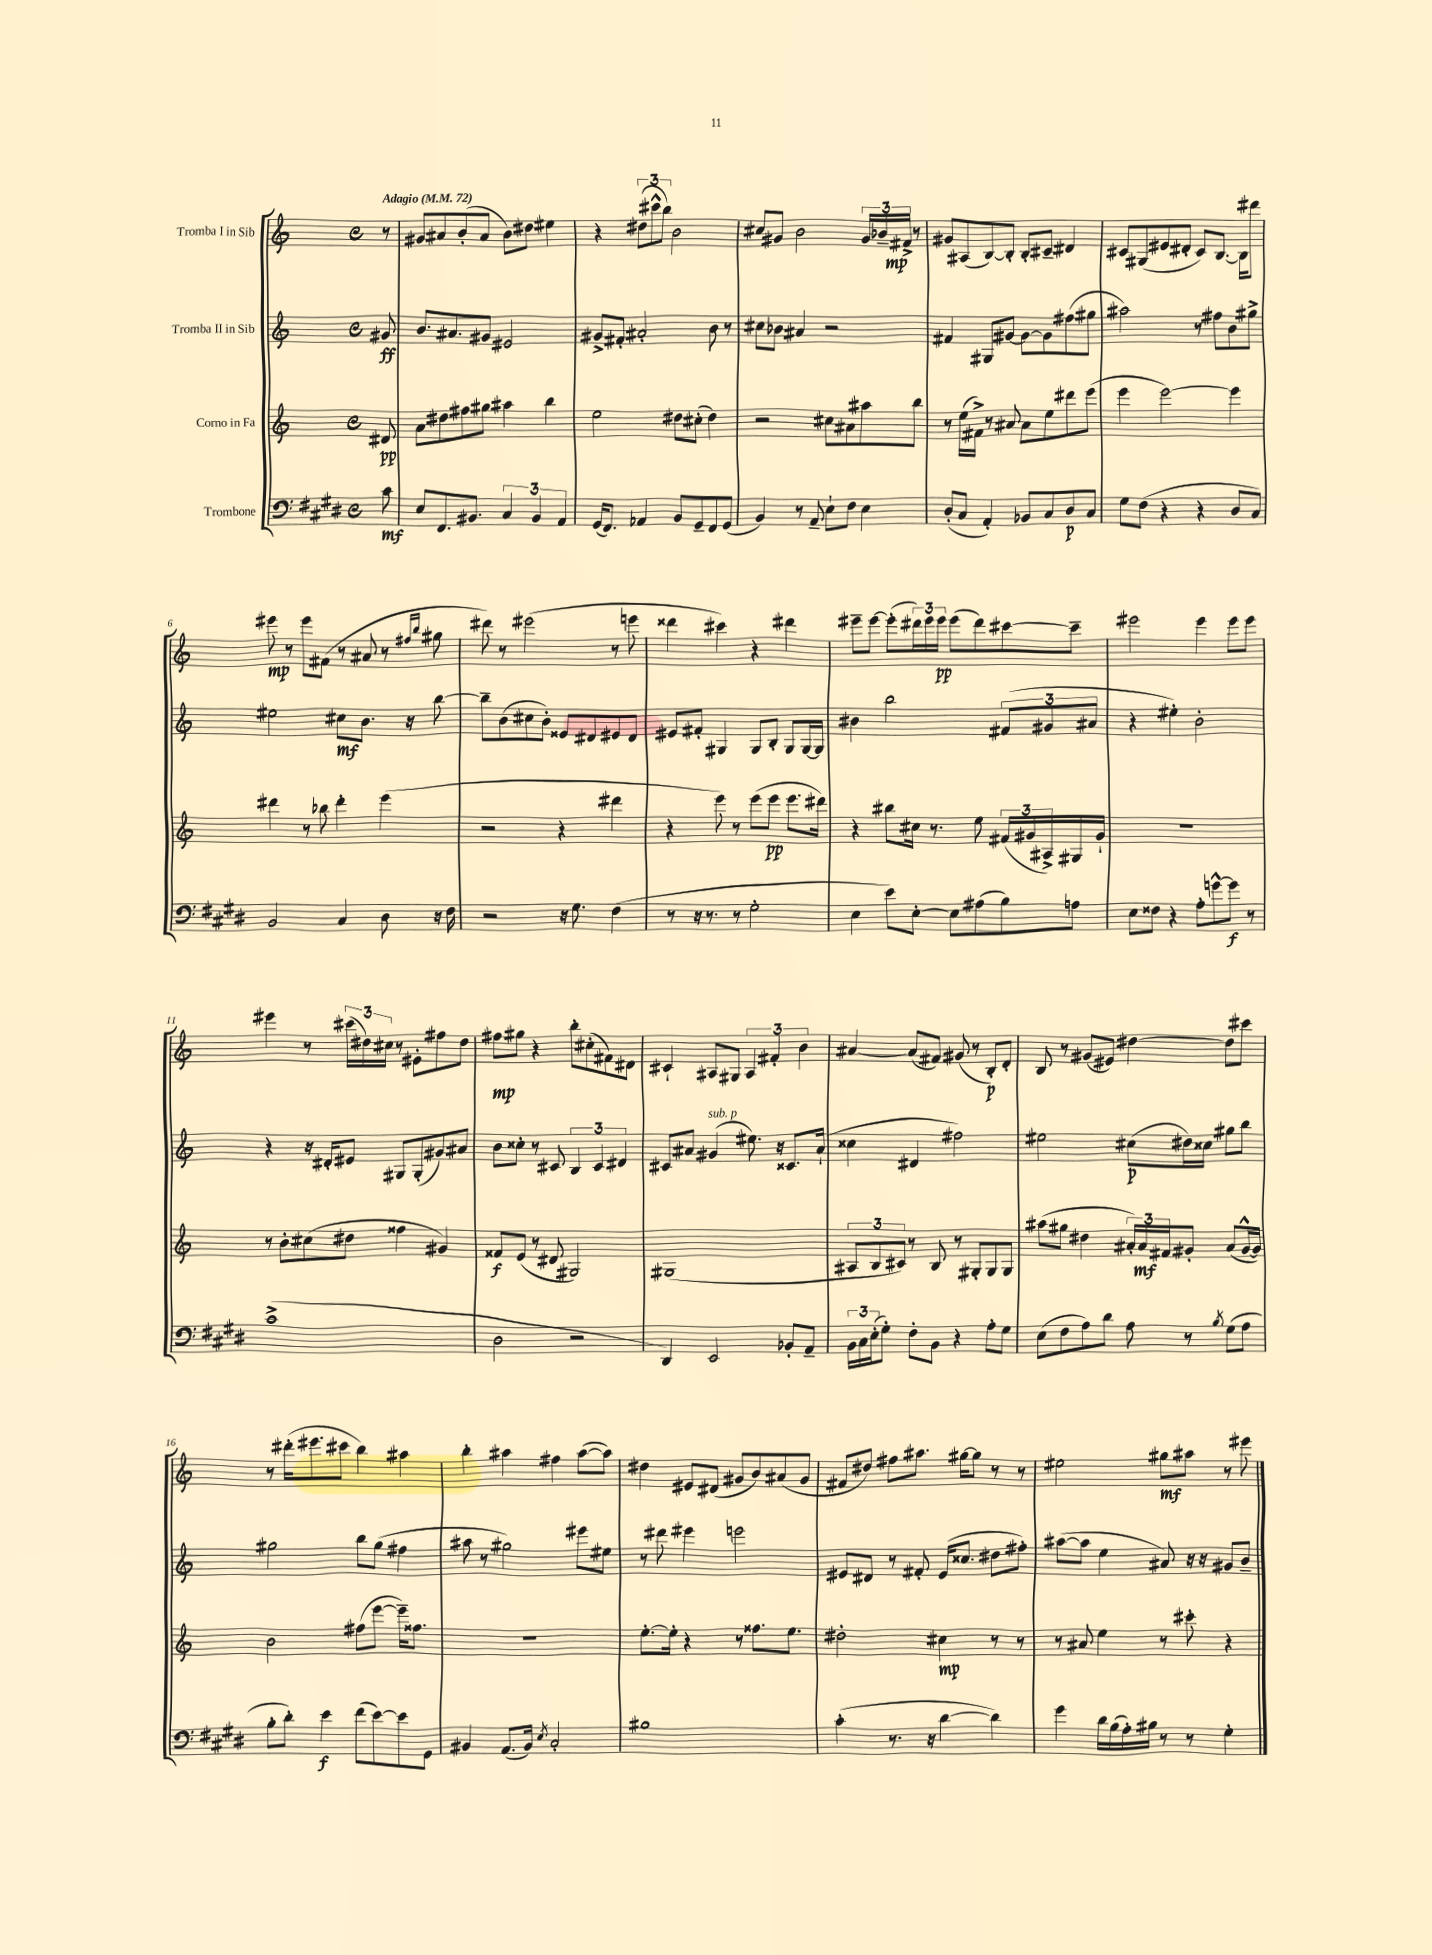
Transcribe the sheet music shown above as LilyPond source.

<<
\new StaffGroup <<
\new Staff = "s0" \with { instrumentName = "Tromba I in Sib" } {
    \clef treble \key c \major \defaultTimeSignature \time 4/4 \partial 8 \tempo "Adagio" 4 = 72
    r8 |
    gis'8 ais'8 b'8-.( ais'8 b'8) dis''8 eis''4 |
    r4 \tuplet 3/2 { dis''8( cis'''8-^ b''8) } b'2 |
    cis''8 gis'8 b'2 \tuplet 3/2 { gis'16 bes'16-- fis'16->\mp } r8 |
    gis'8 ais8( b8~) b8-. b8-. cis'8-- dis'4 |
    cis'8 gis8( eis'8 dis'8-. cis'8) b8.~ b16 dis'''8 |
    eis'''8\mp r8 eis'''8 fis'8( r8 ais'8 r8 \grace { fis''16 b''16 } gis''8 |
    dis'''8) r8 eis'''2( r8 e'''8 |
    disis'''4 cis'''4) r4 dis'''4 |
    eis'''8-- eis'''8~ eis'''8-.( \tuplet 3/2 { dis'''16) eis'''16 eis'''16\pp } eis'''8( dis'''8) cis'''8~ cis'''8-- |
    eis'''2 eis'''4 eis'''8 eis'''8 |
    eis'''4 r8 \tuplet 3/2 { cis'''16( dis''16) cis''16 } r8 eis'8-. fis''8 dis''8 |
    fis''8\mp gis''8 r4 b''8-. cis''8-.( fis'8) dis'8 |
    cis'4-! ais8 gis8 \tuplet 3/2 { ais4 fis'4-. b'4 } |
    ais'4~ ais'8( fis'8) gis'8( r8 b8-.\p) d'8-. |
    b8 r8 gis'8( eis'8) dis''4~ dis''8 cis'''8 |
    r8 dis'''16-.( eis'''8. cis'''8 b''4) ais''4 |
    b''4-. ais''4 fis''4 ais''8~( ais''8) |
    dis''4 eis'8 dis'8( gis'8 b'8) ais'8( gis'8 |
    fis'8 dis''8) fis''8 ais''8. gis''16~ gis''8 r8 r8 |
    eis''2 gis''8\mf ais''8 r8 eis'''8 \bar "|." |
}
\new Staff = "s1" \with { instrumentName = "Tromba II in Sib" } {
    \clef treble \key c \major \defaultTimeSignature \time 4/4 \partial 8
    gis'8\ff |
    b'8. ais'8. gis'8 eis'2 |
    gis'8-> fis'8-. ais'2-. b'8 r8 |
    cis''8 bes'8 ais'4 r2 |
    fis'4 gis8 gis'8~ gis'8~ gis'8 fis''8( gis''8 |
    ais''2) r8 fis''8 b'8 gis''8-> |
    eis''2 cis''8\mf b'8. r16 b''8~ |
    b''8-- b'8( cis''8 b'8-.) eisis'8 dis'8 eis'8 dis'8 |
    eis'8 fis'8-. gis4 gis8 b8-. gis8 gis16~ gis16 |
    bis'4 b''2 \tuplet 3/2 { fis'8( gis'8 ais'8 } |
    r4 eis''4-.) b'2-. |
    r4 r16 dis'16-. eis'8 gis8 gis8-.( gis'8) ais'8 |
    b'8 cisis''8-. r8 cis'8 \tuplet 3/2 { b4 cis'4 dis'4 } |
    cis'8 ais'8 gis'4^\markup { \italic "sub. p" }( eis''8.) r16 cisis'8. ais'16-!( |
    cisis''4 dis'4 fis''2) |
    eis''2 cis''8\p( dis''16) cisis''16 gis''8 b''8 |
    gis''2 b''8 gis''8( fis''4 |
    ais''8 r8 gis''2) eis'''8 eis''8 |
    r8 dis'''8 eis'''4 e'''2 |
    eis'8 dis'8 r8 fis'8-. eis'16( cisis''8. dis''8 fis''8-.) |
    ais''8~( ais''8 e''4 ais'8) r16 r16 gis'8 b'8-- \bar "|." |
}
\new Staff = "s2" \with { instrumentName = "Corno in Fa" } {
    \clef treble \key c \major \defaultTimeSignature \time 4/4 \partial 8
    dis'8\pp |
    a'8 dis''8 fis''8 gis''8 ais''4 b''4 |
    e''2 dis''8 cis''8-.( dis''4) |
    r2 cis''8 ais'8 ais''8 b''8 |
    r8 e''16( fis'16->) r8 ais'8 ais'8 e''8 dis'''8 e'''8( |
    e'''4 e'''2~) e'''4 |
    dis'''4 r8 bes''8 dis'''4-. e'''4( |
    r2 r4 dis'''4 |
    r4 e'''8) r8 e'''8( e'''8\pp e'''8. dis'''16) |
    r4 bis''8 cis''16 r8. e''8 \tuplet 3/2 { fis'16( gis'16 ais16->) } gis16 gis'16-! |
    R1 |
    r8 b'8-. cis''8( dis''8 fisis''4 gis'4) |
    fisis'8\f e'8( r8 dis'8 gis2) |
    gis1( |
    \tuplet 3/2 { ais8 b8 cis'8) } r8 b8 r8 gis8-. gis8 gis8 |
    ais''8( gis''8 dis''4 \tuplet 3/2 { ais'16-.) ais'16\mf fis'16 } gis'8-. ais'8( gis'16~-^ gis'16) |
    b'2 fis''8( e'''8~ e'''16--) fisis''8. |
    R1 |
    e''8.~-. e''16-. r4 r8 fisis''8. e''8. |
    dis''2-. cis''4\mp r8 r8 |
    r8 ais'8 e''4 r8 cis'''8-. r4 \bar "|." |
}
\new Staff = "s3" \with { instrumentName = "Trombone" } {
    \clef bass \key e \major \defaultTimeSignature \time 4/4 \partial 8
    cis'8\mf |
    e8 fis,8. bis,8. \tuplet 3/2 { cis4 bis,4 a,4 } |
    gis,16( fis,8.) aes,4 b,8 gis,8-- fis,8 gis,8( |
    b,4) r8 a,8-- e8-! fis8 e4 |
    dis8-.( cis8 a,4-.) bes,8 cis8 dis8\p cis8 |
    gis8 fis8( r4 r4 dis8 cis8) |
    b,2 cis4 dis8 r16 fis16 |
    r2 r16 gis8. fis4( |
    r8 r16 r8. r8 gis2-. |
    e4 e'8) e8~-. e8 ais8( b8) a8 |
    e8 fisis8 r4 a8-. g'8~-^ g'8\f r8 |
    cis'1->( |
    dis2 r2 |
    dis,4) e,2 bes,8-. a,8-- |
    \tuplet 3/2 { b,16 cis16 e16-.( } gis8-.) fis8-. b,8 r4 a8-. gis8 |
    e8( fis8 a8) dis'8 a8 r8 \acciaccatura { b8 } gis8( a8 |
    b8-. dis'8-.) e'4\f fis'8( e'8~) e'8 gis,8 |
    bis,4 a,8.( bis,16) \acciaccatura { e8 } cis2-. |
    bis1 |
    cis'4-.( r8. r16 dis'4~ dis'4) |
    gis'4 dis'16 b16( a16-.) bis16 r8 r8 gis4-. \bar "|." |
}
>>
>>
